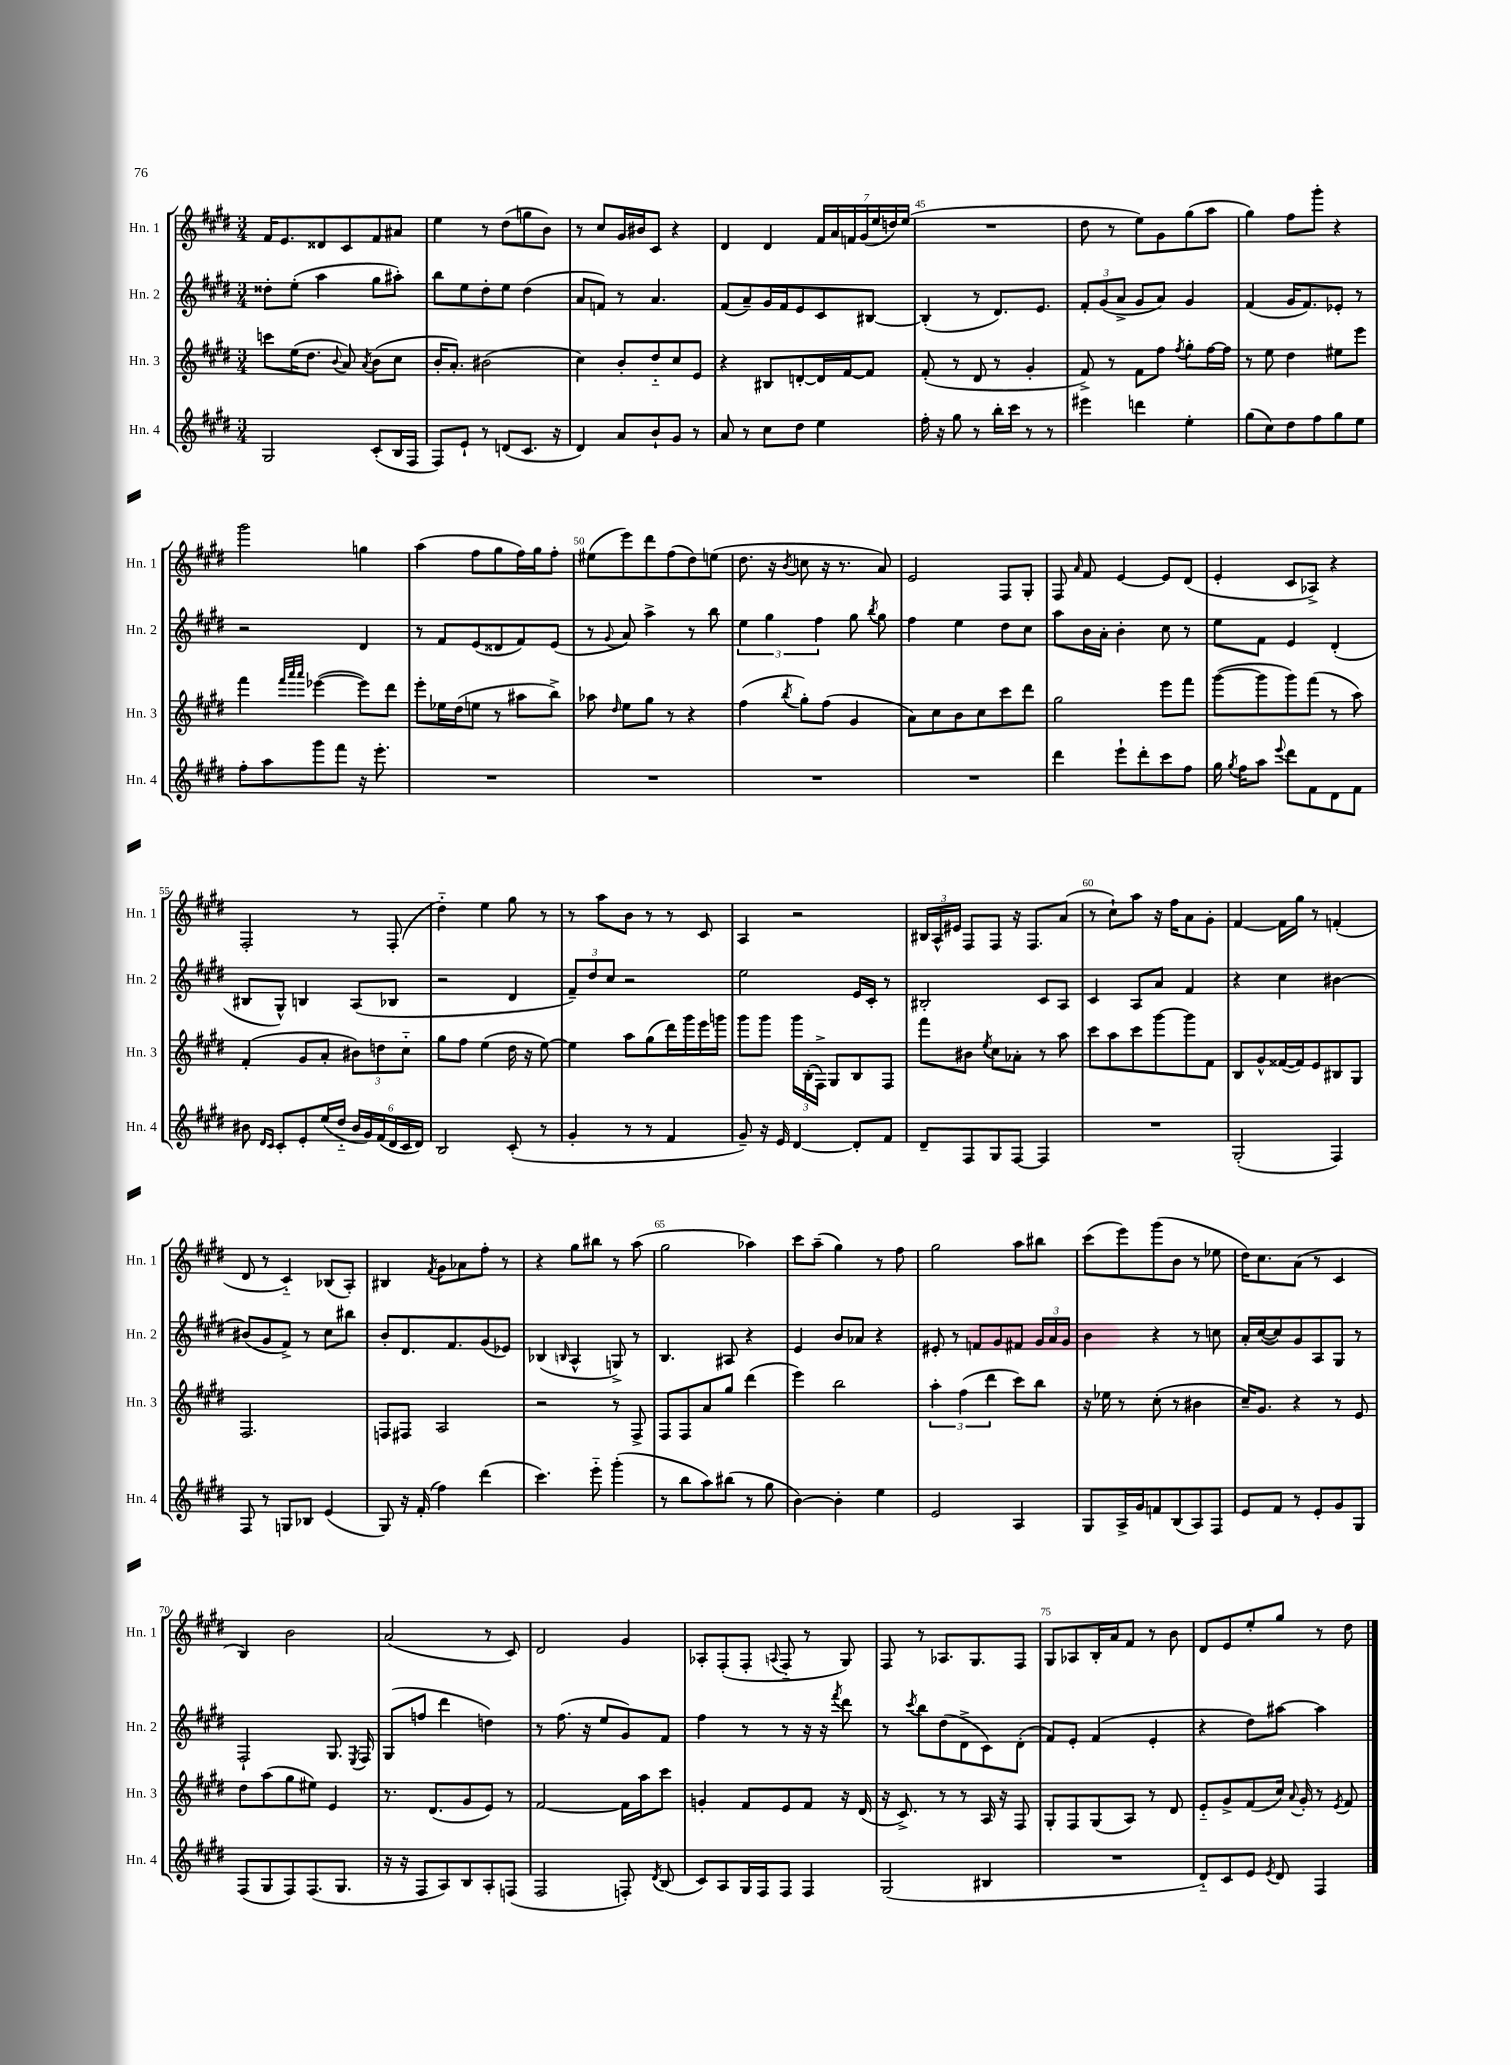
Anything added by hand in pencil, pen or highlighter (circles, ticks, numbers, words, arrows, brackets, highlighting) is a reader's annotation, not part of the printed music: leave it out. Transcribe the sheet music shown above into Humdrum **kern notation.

**kern	**kern	**kern	**kern
*staff4	*staff3	*staff2	*staff1
*clefG2	*clefG2	*clefG2	*clefG2
*k[f#c#g#d#]	*k[f#c#g#d#]	*k[f#c#g#d#]	*k[f#c#g#d#]
*M3/4	*M3/4	*M3/4	*M3/4
2G#	8ccc	8dd##'	16f#
.	.	.	8.e
.	(16ee	(8ee'	.
.	8.dd#	.	.
.	.	4aa	8d##
.	8qqb	.	.
.	8a)	.	8c#
.	8qa	.	.
(8c#'	(8b	8gg#	8f#
16B	8cc#	8aa#')	8a#
16F#	.	.	.
=	=	=	=
8F#)	16b'	8bb	4ee
.	8.a')	.	.
8e`	.	8ee	.
8r	(2b#	8dd#'	8r
(8d	.	8ee	(8dd#
8.c#	.	(4dd#	8gg
.	.	.	8b)
16r	.	.	.
=	=	=	=
4d#)	4cc#)	8a	8r
.	.	8f)	8cc#
8a	8b'	8r	16g#
.	.	.	16b#
8b`	8dd#'~	4.a	8c#
8g#	8cc#	.	4r
8r	8e	.	.
=	=	=	=
8a	4r	(8f#	4d#
8r	.	8a~)	.
8cc#	8B#	16g#	4d#
.	.	16f#	.
8dd#	[8d'	8e	.
4ee	16d]	8c#	28f#
.	.	.	28a
.	[16f#	.	.
.	.	.	28f
.	.	.	(28g#
.	8f#]	[8B#	.
.	.	.	28ee
.	.	.	28dd)
.	.	.	(28ee
=	=	=	=
16ff#'	(8f#'	(4B#']	2.r
16r	.	.	.
8gg#	8r	.	.
8r	8d#	8r	.
16bb'	8r	8.d#)	.
16ccc#	.	.	.
8r	4g#'	.	.
.	.	8.e	.
8r	.	.	.
=	=	=	=
4eee#	8f#^)	12f#'	8dd#
.	.	(12g#	.
.	8r	.	8r
.	.	12a^	.
4ddd	8f#	8g#	8ee)
.	8ff#	8a)	8g#
.	8qff#	.	.
4ee'	8gg#'	4g#	(8gg#
.	[16ff#	.	8aa
.	16ff#]	.	.
=	=	=	=
(8gg#	8r	(4f#	4gg#)
8cc#)	8ee	.	.
8dd#	4dd#	16g#	8ff#
.	.	8.f#)	.
8ff#	.	.	8ggg#'
8gg#	8ee#	8e-'	4r
8ee	8eee	8r	.
=	=	=	=
8ff#'	4fff#	2r	2ggg#
8aa	.	.	.
.	32qqfff#	.	.
.	32qqaaa	.	.
.	32qqaaa	.	.
8ggg#	([4eee-	.	.
8fff#	.	.	.
16r	8eee-])	4d#	4gg
8.eee'	.	.	.
.	8ddd#	.	.
=	=	=	=
2.r	8eee'	8r	(4aa
.	16ee-	8f#	.
.	(16dd#	.	.
.	8ee	(8e	8ff#
.	8r	8d##	8gg#
.	8aa#	8f#)	16ff#)
.	.	.	16gg#
.	8bb^)	(8e	8ff#'
=	=	=	=
2.r	8aa-	8r	(8ee#
.	16qqdd#	8qqg#	.
.	8ee	8a)	8eee)
.	8gg#	4aa^	8ddd#
.	8r	.	(8ff#
.	4r	8r	8dd#)
.	.	8bb	(8ee
=	=	=	=
2.r	(4ff#	6ee	8.dd#
.	.	6gg#	.
.	.	.	16r
.	8qbb	.	8qb
.	8gg#')	.	8cc
.	.	6ff#	.
.	(8ff#	.	16r
.	.	.	8.r
.	4g#	8gg#	.
.	.	8qbb	.
.	.	8gg#	8a)
=	=	=	=
2.r	8a)	4ff#	2e
.	8cc#	.	.
.	8b	4ee	.
.	8cc#	.	.
.	8ccc#	8dd#	8F#
.	8ddd#	8cc#	8G#'
=	=	=	=
4ddd#	2gg#	8aa	8F#
.	.	.	16qqa
.	.	16b	8f#
.	.	16a'	.
8eee`	.	4b'	[4e
8ddd#'	.	.	.
8ccc#	8eee	8cc#	8e]
8ff#	8fff#	8r	(8d#
=	=	=	=
16gg#	([8ggg#	8ee	4e'
8qgg#	.	.	.
16ff#	.	.	.
8aa	8ggg#]	8f#	.
8qqeee	.	.	.
8ddd#	8ggg#)	4e	8c#
8f#	(8fff#	.	8A-^)
8d#	8r	(4d#'	4r
8f#	8aa)	.	.
=	=	=	=
8b#	(4f#'	8B#	2F#'
16qqd#	.	.	.
16qqc#	.	.	.
8c#'	.	8G#^^)	.
8e'	8g#	4B	.
(16ee	8a'	.	.
16dd#'~	.	.	.
24b#	12b#)	(8A	8r
24g#)	.	.	.
(24f#	12dd	.	.
24d#	.	8B-	(8F#'
24c#	12cc#'~	.	.
24d#)	.	.	.
=	=	=	=
2B	8gg#	2r	4dd#'~)
.	8ff#	.	.
.	(4ee	.	4ee
(8c#'	16dd#	4d#	8gg#
.	16r	.	.
8r	[8ee)	.	8r
=	=	=	=
4g#'	4ee]	12f#~)	8r
.	.	12dd#	.
.	.	.	8aa
.	.	12cc#	.
8r	8aa	2r	8b
8r	(8gg#	.	8r
4f#	16ddd#)	.	8r
.	16ggg#	.	.
.	16eee	.	8c#
.	16ggg	.	.
=	=	=	=
8g#~)	8ggg#	2ee	4A
16r	8ggg#	.	.
16e	.	.	.
[4d#	24ggg#	.	2r
.	(24B'	.	.
.	24F#^)	.	.
.	8G#	.	.
8d#']	8B	16e	.
.	.	16c#'	.
8f#	8F#	8r	.
=	=	=	=
8d#~	8fff#	2B#'	24B#
.	.	.	24A^^
.	.	.	24e#
8F#	8b#	.	8F#
.	8qee	.	.
8G#	8cc#	.	8F#
[8F#	8a-'	.	16r
.	.	.	8.F#
4F#]	8r	8c#	.
.	8aa	8A	(8a
=	=	=	=
2.r	8ccc#	4c#	8r
.	8aa	.	8cc#`)
.	8ccc#	8A	8aa
.	[8ggg#	8a	16r
.	.	.	16ff#
.	8ggg#]	4f#	8a
.	8f#	.	8g#'
=	=	=	=
(2G#'	8B	4r	[4f#
.	8g#^^	.	.
.	([16f##	4cc#	16f#]
.	16f##])	.	16gg#
.	8e	.	8r
4F#)	8B#	[4b#	(4f'
.	8G#	.	.
=	=	=	=
8F#	2.F#	(8b#]	8d#
8r	.	8g#	8r
8G	.	8f#^)	4c#'~)
8B-	.	8r	.
(4e	.	8cc#	(8B-
.	.	8bb#	8A')
=	=	=	=
8G#)	8F	8b'	4B#
16r	8F#	8.d#	.
(16f#'	.	.	.
.	.	.	8qf#
4ff#)	2A	.	8g#
.	.	8.f#	.
.	.	.	8a-
(4ddd#	.	(8g#	8ff#'
.	.	8e-)	8r
=	=	=	=
4.ccc#)	2r	(4B-	4r
.	.	16qqB	.
.	.	4A^^	8gg#
8eee'~	.	.	8bb#
(4ggg#'	8r	8G^)	8r
.	8F#^	8r	(8aa
=	=	=	=
8r	8F#	4.B	2gg#
8bb	8F#	.	.
8aa)	8a	.	.
(8bb#	8gg#	8A#	.
8r	(4ddd#	4r	4aa-)
8gg#	.	.	.
=	=	=	=
[4b)	4eee)	4e	8ccc#
.	.	.	(8aa~
4b']	2bb	8b	4gg#)
.	.	8a-	.
4ee	.	4r	8r
.	.	.	8ff#
=	=	=	=
2e	6aa'	8e#'	2gg#
.	.	8r	.
.	(6ff#	.	.
.	.	8f	.
.	6ddd#	.	.
.	.	8g#	.
4A	8ccc#)	8f#	8aa
.	8bb	24g#	8bb#
.	.	24a	.
.	.	24g#	.
=	=	=	=
8G#	16r	4b	(8ccc#
.	16ee-	.	.
16A^	8r	.	8eee)
16g#	.	.	.
8f	(8cc#'	4r	(8ggg#
(8B	8r	.	8b
8A)	4b#	8r	8r
8F#	.	8cc	8ee-
=	=	=	=
8e	16cc#~)	16a'	16dd#)
.	8.g#	([16cc#	8.cc#
8f#	.	8cc#])	.
8r	4r	8g#	(8a
8e'	.	8A	8r
8g#	8r	8G#	4c#
8G#	8e	8r	.
=	=	=	=
(8F#	8dd#	2F#`	4B)
8G#	(8aa	.	.
8F#)	8gg#	.	2b
(8.F#	8ee#)	.	.
.	4e	8.G#	.
8.G#	.	.	.
.	.	8qE	.
.	.	16F#	.
=	=	=	=
16r	8.r	(8G#	(2a
16r	.	.	.
8F#	.	8ff	.
.	(8.d#	.	.
8A)	.	4ddd#	.
8B	8g#	.	.
8A'	8e)	4dd)	8r
(8F	8r	.	8c#)
=	=	=	=
2F#	[2f#	8r	2d#
.	.	(8.ff#	.
.	.	16r	.
.	.	8ee	.
8F')	16f#]	8g#)	4g#
.	16aa	.	.
8qd#	.	.	.
(8B	8ccc#	8f#	.
=	=	=	=
8c#)	4g'	4ff#	8A-'
8A	.	.	(8F#'
16G#	8f#	8r	8F#'
16F#	.	.	.
.	.	.	8qqA
8F#	8e	8r	8F#'~
4F#	8f#	16r	8r
.	.	16r	.
.	.	8qfff#	.
.	16r	8ddd#	8G#)
.	(16d#	.	.
=	=	=	=
(2G#	16r	8r	8F#
.	8.c#^)	.	.
.	.	8qccc#	.
.	.	8bb	8r
.	8r	(8dd#	8.A-
.	8r	8d#^	.
.	.	.	8.G#
4B#	16A	8c#)	.
.	16r	.	.
.	8F#	(8d#'	8F#
=	=	=	=
2.r	8G#'	8f#)	8G#
.	8F#	8e'	8A-
.	(8G#	(4f#	16B'
.	.	.	16a
.	8A)	.	8f#
.	8r	4e'	8r
.	8d#	.	8b
=	=	=	=
8d#'~)	8e'~	4r	8d#
8c#	8g#^	.	8e
8e	(8f#	8dd#)	8ee'
8qe	.	.	.
8d#	16cc#)	[8aa#	8gg#
.	8qqa	.	.
.	16g#'	.	.
4F#	8r	4aa#]	8r
.	8qe	.	.
.	8f#	.	8dd#
==	==	==	==
*-	*-	*-	*-
